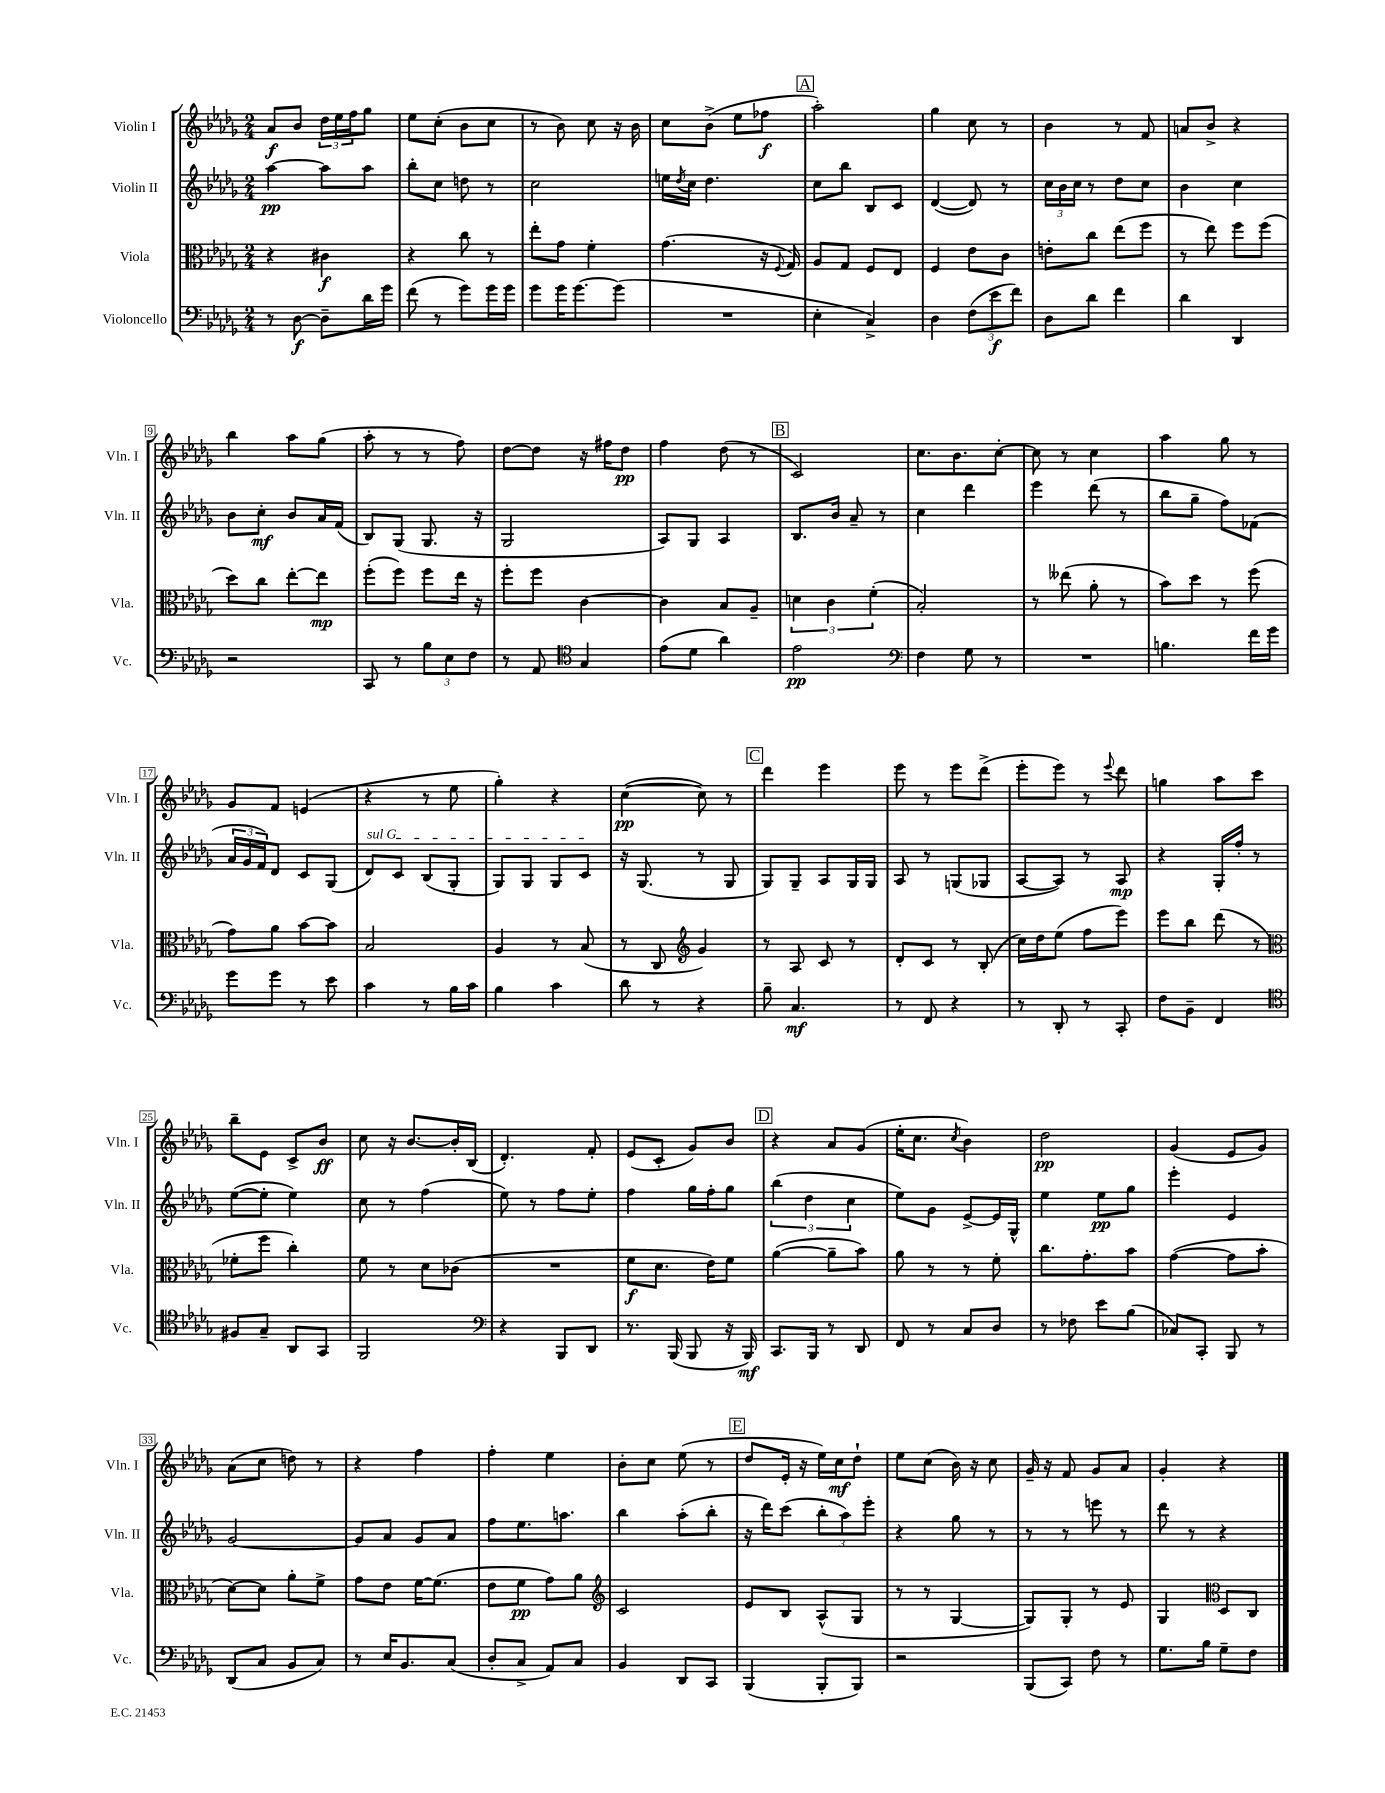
<<
\new StaffGroup <<
\new Staff = "s0" \with { instrumentName = "Violin I" shortInstrumentName = "Vln. I" } {
    \clef treble \key des \major \numericTimeSignature \time 2/4
    aes'8\f bes'8 \tuplet 3/2 { des''16 ees''16 f''16 } ges''8 |
    ees''8 c''8-.( bes'8 c''8 |
    r8 bes'8) c''8 r16 bes'16 |
    c''8 bes'8->( ees''8 fes''8\f |
    \mark \markup { \box "A" } aes''2-.) |
    ges''4 c''8 r8 |
    bes'4 r8 f'8 |
    a'8 bes'8-> r4 |
    bes''4 aes''8 ges''8( |
    aes''8-. r8 r8 f''8) |
    des''8~ des''8 r16 fis''16 des''8\pp |
    f''4 des''8( r8 |
    \mark \markup { \box "B" } c'2) |
    c''8. bes'8. c''8~-. |
    c''8 r8 c''4 |
    aes''4 ges''8 r8 |
    ges'8 f'8 e'4( |
    r4 r8 ees''8 |
    ges''4-.) r4 |
    c''4~\pp( c''8) r8 |
    \mark \markup { \box "C" } des'''4 ees'''4 |
    ees'''8 r8 ees'''8 des'''8->( |
    ees'''8-. ees'''8) r8 \appoggiatura { ees'''8 } des'''8 |
    g''4 aes''8 c'''8 |
    bes''8-- ees'8 c'8-> bes'8\ff |
    c''8 r16 bes'8.~ bes'16-. bes16( |
    des'4.-.) f'8-. |
    ees'8( c'8-. ges'8) bes'8 |
    \mark \markup { \box "D" } r4 aes'8 ges'8( |
    ees''16-. c''8. \acciaccatura { c''8 } bes'4) |
    des''2\pp |
    ges'4( ees'8 ges'8) |
    aes'8( c''8 d''8) r8 |
    r4 f''4 |
    f''4-. ees''4 |
    bes'8-. c''8 ees''8( r8 |
    \mark \markup { \box "E" } des''8 ees'16-. r16 ees''16) c''16\mf des''8-! |
    ees''8 c''8( bes'16) r16 c''8 |
    ges'16-- r16 f'8 ges'8 aes'8 |
    ges'4-. r4 \bar "|." |
}
\new Staff = "s1" \with { instrumentName = "Violin II" shortInstrumentName = "Vln. II" } {
    \clef treble \key des \major \numericTimeSignature \time 2/4
    aes''4~\pp aes''8 aes''8 |
    bes''8-. c''8 d''8 r8 |
    c''2 |
    e''16 \acciaccatura { des''8 } c''16 des''4. |
    \mark \markup { \box "A" } c''8 bes''8 bes8 c'8 |
    des'4~( des'8) r8 |
    \tuplet 3/2 { c''16 bes'16 c''16 } r8 des''8 c''8 |
    bes'4 c''4 |
    bes'8 c''8-.\mf bes'8 aes'16 f'16( |
    bes8) ges8( ges8. r16 |
    ges2 |
    aes8) ges8 aes4 |
    \mark \markup { \box "B" } bes8. bes'16 aes'8-- r8 |
    c''4 des'''4 |
    ees'''4 des'''8( r8 |
    bes''8 ges''8-- f''8) fes'8( |
    \tuplet 3/2 { aes'16 ges'16 f'16) } des'8 c'8 ges8( |
    \once \override TextSpanner.bound-details.left.text = \markup { \italic "sul G" } des'8\startTextSpan) c'8 bes8( ges8-. |
    ges8) ges8 ges8 c'8\stopTextSpan |
    r16 ges8.( r8 ges8 |
    \mark \markup { \box "C" } ges8) ges8-- aes8 ges16 ges16 |
    aes8 r8 g8( ges8 |
    aes8~ aes8) r8 aes8\mp |
    r4 ges16-. f''16-. r8 |
    ees''8~( ees''8-. ees''4) |
    c''8 r8 f''4( |
    ees''8) r8 f''8 ees''8-. |
    f''4 ges''16 f''16-. ges''8 |
    \mark \markup { \box "D" } \tuplet 3/2 { bes''4( des''4 c''4 } |
    ees''8) ges'8 ees'8~-> ees'16 ges16-^ |
    ees''4 ees''8\pp ges''8 |
    ees'''4-. ees'4 |
    ges'2~ |
    ges'8 aes'8 ges'8 aes'8 |
    f''8 ees''8. a''8. |
    bes''4 aes''8-.( bes''8-. |
    \mark \markup { \box "E" } r16 des'''16) c'''8( \tuplet 3/2 { bes''8-. aes''8) ees'''8-. } |
    r4 ges''8 r8 |
    r8 r8 e'''8 r8 |
    des'''8 r8 r4 \bar "|." |
}
\new Staff = "s2" \with { instrumentName = "Viola" shortInstrumentName = "Vla." } {
    \clef alto \key des \major \numericTimeSignature \time 2/4
    r4 cis'4\f |
    r4 c''8 r8 |
    ees''8-. ges'8 f'4-. |
    ges'4.( r16 \appoggiatura { f8 } ges16) |
    \mark \markup { \box "A" } aes8 ges8 f8 ees8 |
    f4 ees'8 c'8 |
    e'8-. c''8 ees''8( f''8 |
    r8 ees''8) f''8 f''8( |
    des''8) c''8 ees''8~-. ees''8\mp |
    f''8-.( f''8) f''8 ees''16 r16 |
    f''8-. f''8 c'4~ |
    c'4 bes8 aes8-- |
    \mark \markup { \box "B" } \tuplet 3/2 { d'4 c'4 f'4-.( } |
    bes2-.) |
    r8 eeses''8( aes'8-. r8 |
    bes'8) des''8 r8 f''8( |
    ges'8) aes'8 bes'8~ bes'8 |
    bes2 |
    aes4 r8 bes8( |
    r8 c8 \clef treble ges'4) |
    \mark \markup { \box "C" } r8 aes8 c'8 r8 |
    des'8-. c'8 r8 bes8-.( |
    c''16) des''16 ees''8( f''8 ees'''8) |
    ees'''8 bes''8 des'''8( r8 |
    \clef alto fes'8-. f''8 c''4-.) |
    f'8 r8 des'8 ces'8( |
    R2 |
    f'8\f des'8. ees'16) f'8 |
    \mark \markup { \box "D" } aes'4~( aes'8-- bes'8) |
    aes'8 r8 r8 f'8-. |
    c''8. ges'8.-. bes'8 |
    ges'4~( ges'8 bes'8-. |
    des'8~) des'8 aes'8-. f'8-> |
    ges'8 ees'8 f'16~ f'8.( |
    ees'8 f'8\pp ges'8) aes'8 |
    \clef treble c'2 |
    \mark \markup { \box "E" } ees'8 bes8 aes8-^( ges8 |
    r8 r8 ges4~ |
    ges8) ges8-. r8 ees'8 |
    ges4 \clef alto des8 c8 \bar "|." |
}
\new Staff = "s3" \with { instrumentName = "Violoncello" shortInstrumentName = "Vc." } {
    \clef bass \key des \major \numericTimeSignature \time 2/4
    r8 des8~\f des8-- des'16 ges'16 |
    f'8( r8 ges'8) ges'16 ges'16 |
    ges'8 ges'16 ges'8.~ ges'8( |
    R2 |
    \mark \markup { \box "A" } ees4-. c4->) |
    des4 \tuplet 3/2 { f8( ees'8\f f'8) } |
    des8 des'8 f'4 |
    des'4 des,4 |
    r2 |
    c,8 r8 \tuplet 3/2 { bes8 ees8 f8 } |
    r8 aes,8 \clef tenor ges4 |
    ees'8( des'8 aes'4) |
    \mark \markup { \box "B" } ees'2\pp |
    \clef bass f4 ges8 r8 |
    R2 |
    b4. f'16 ges'16 |
    ges'8 ges'8 r8 ees'8 |
    c'4 r8 bes16 c'16 |
    bes4 c'4 |
    des'8 r8 r4 |
    \mark \markup { \box "C" } bes8-- c4.\mf |
    r8 f,8 r4 |
    r8 des,8-. r8 c,8-. |
    f8 bes,8-- f,4 |
    \clef tenor fis8 ges8-- aes,8 ges,8 |
    f,2 |
    \clef bass r4 bes,,8 des,8 |
    r8. bes,,16( bes,,8 r16 bes,,16\mf) |
    \mark \markup { \box "D" } c,8. bes,,16 r8 des,8 |
    f,8 r8 c8 des8 |
    r8 fes8 ees'8 bes8( |
    ces8) c,8-. bes,,8 r8 |
    des,8( c8 bes,8 c8) |
    r8 ees16 bes,8. c8( |
    des8-. c8-> aes,8) c8 |
    bes,4 des,8 c,8 |
    \mark \markup { \box "E" } bes,,4( bes,,8-. bes,,8) |
    r2 |
    bes,,8( c,8) f8 r8 |
    ges8. bes16 ges8-- f8 \bar "|." |
}
>>
>>
\layout { \context { \Score \override BarNumber.stencil = #(make-stencil-boxer 0.1 0.3 ly:text-interface::print) } }
